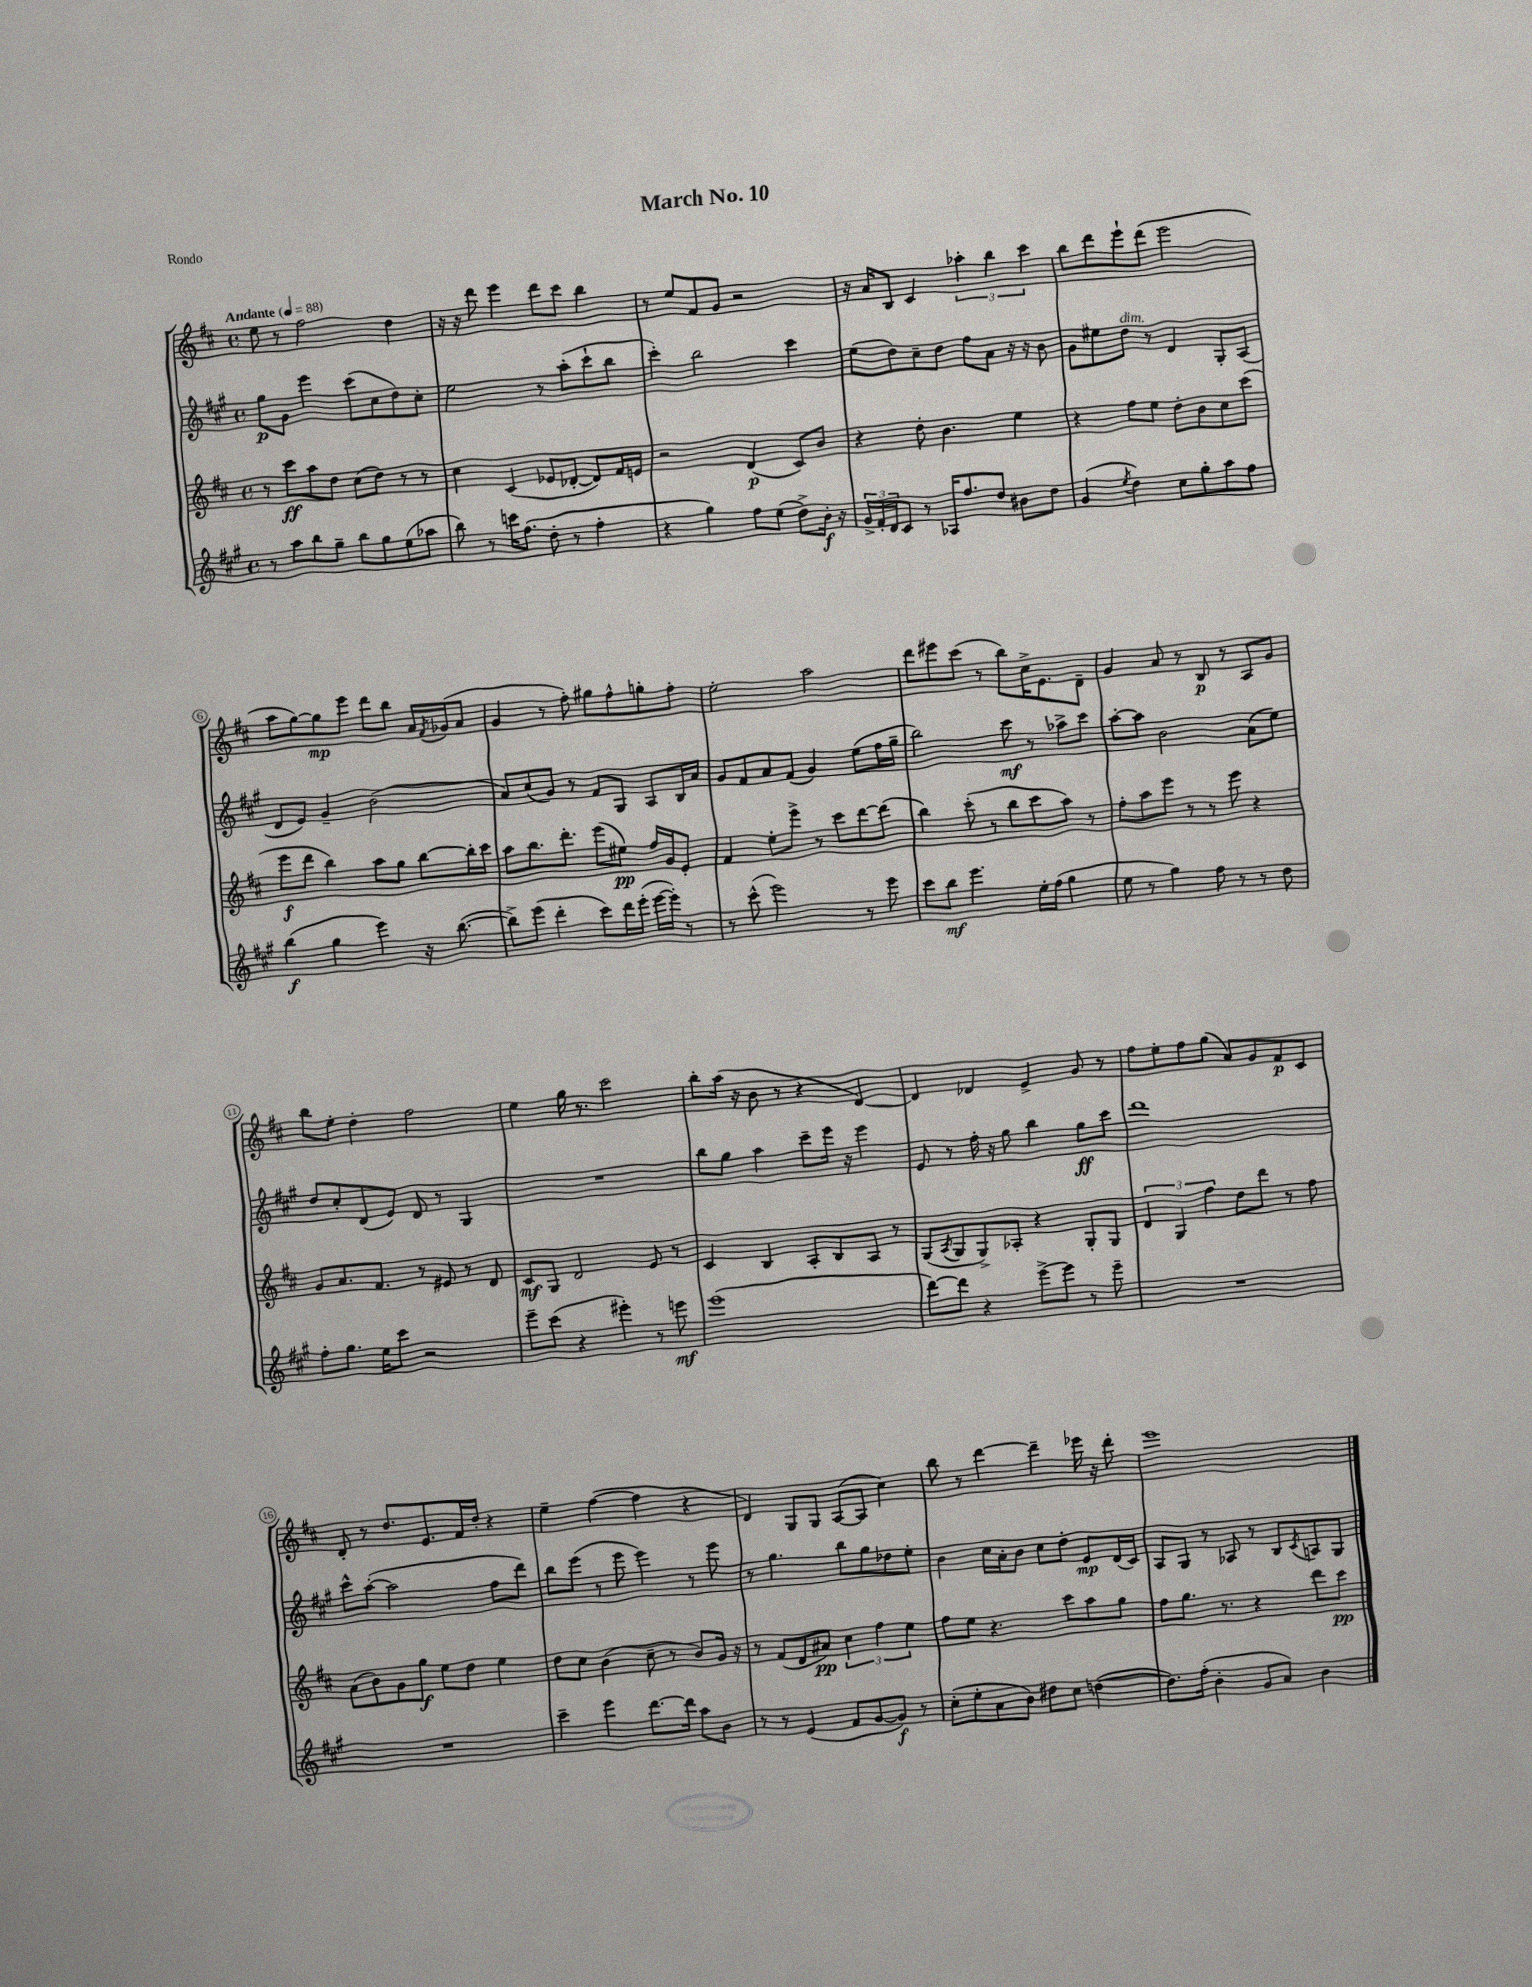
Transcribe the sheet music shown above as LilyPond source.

\header { title = "March No. 10" piece = "Rondo" }
<<
\new StaffGroup <<
\new Staff = "s0" {
    \clef treble \key d \major \defaultTimeSignature \time 4/4 \tempo "Andante" 4 = 88
    e''8 r8 fis''2 d''4 |
    r16 r16 d'''8 e'''4 d'''8 cis'''8 b''4 |
    r8 e''8 fis'8 g'8 r2 |
    r16 a'16 b8 cis'4 \tuplet 3/2 { aes''4-. b''4 cis'''4 } |
    b''8 d'''8 e'''8-! d'''8( e'''2 |
    a''8 g''8~) g''8\mp e'''8 d'''8 b''8 a'16 \acciaccatura { fis'8 } ges'16( a'8 |
    g'4 r8 fis''8-.) gis''8 fis''8-^ g''8-. fis''8-. |
    e''2-. a''2 |
    d'''8 eis'''8 cis'''8( r8 b''8) cis''16-> e'8. d'8-- |
    g'4 a'8 r8 b8\p r8 a8 g'8 |
    b''8 e''8-. d''4-. fis''2 |
    e''4 g''16 r8. cis'''2 |
    b''8-. a''16( r16 b'8 r8 r4 d'4~) |
    d'4 des'4 e'4-> g'8 r8 |
    fis''8 e''8-. fis''8 g''8( a'8) g'8 fis'8\p cis'8 |
    d'8-. r8 d''8. e'8. fis'16 d''16-. r4 |
    e''4-- fis''4~( fis''4 r4 |
    d'4) g8 g8 a8~( a8 cis''4) |
    b''8 r8 d'''4~ d'''4-- ees'''16 r16 d'''8-. |
    e'''1 \bar "|." |
}
\new Staff = "s1" {
    \clef treble \key a \major \defaultTimeSignature \time 4/4
    gis''8\p gis'8 e'''4 cis'''8( cis''8 d''8) cis''8-. |
    e''2 r8 a''8-.( cis'''8-! b''8 |
    cis'''4-.) b''2 cis'''4 |
    e''8( d''8) cis''8-- d''8 fis''8 a'8 r16 r16 b'8 |
    gis'8 eis''8 d''8^\markup { \italic "dim." } r8 d'4 gis8-. a8( |
    d'8 e'8) gis'4-- b'2( |
    a'8) cis''8( gis'8) r8 fis'8 gis8 a8 b16 a'16 |
    gis'8 fis'8 a'8 fis'8( gis'4) e''8( fis''16 gis''16-- |
    b''2) cis'''8\mf r8 aes''8-> cis'''8 |
    a''8~-. a''8 b'2 a'8( e''8) |
    d''8 cis''8-. d'8( e'8) d'8 r8 gis4 |
    R1 |
    b''8 gis''8 a''4 cis'''8-- e'''16 r16 e'''4 |
    e'8 r8 fis''16-. r16 gis''8 b''4 gis''8\ff cis'''8 |
    d'''1 |
    cis'''8-^ a''8~-.( a''2 fis''8 d'''8) |
    b''8 e'''8( r8 e'''8 e'''4) r8 e'''8 |
    r8 gis''4. b''8 gis''8 des''8 e''8-. |
    b'4 cis''16 a'16-. b'8 cis''8 d''8-. e'8\mp d'16( cis'16) |
    a8 gis8 r8 aes8 r8 b8 \acciaccatura { cis'8 } a8 gis8 \bar "|." |
}
\new Staff = "s2" {
    \clef treble \key d \major \defaultTimeSignature \time 4/4
    r8 cis'''8\ff a''8 d''8 cis''8( d''8) r8 r8 |
    cis''4 cis'4( ees'8 des'8~-. des'8) fis'16 e'16 |
    r2 d'4\p( cis'8) b'8 |
    r4 d''8-. b'4. e''4 |
    r4 fis''8 e''8 d''8-. b'8 cis''8 cis'''8( |
    e'''8\f d'''8 b''4) a''8 g''8 b''8~ b''16-. cis'''16 |
    a''8 b''8. d'''8.-. e'''8( eis''8\pp) fis''16 g'16 e'8-. |
    fis'4 e''8-. e'''8-> r8 cis'''8 d'''8~ d'''8( |
    b''4) cis'''8-.( r8 b''8 cis'''8 a''8) r8 |
    fis''8-. a''8 e'''8 r8 r8 e'''8 r4 |
    g'8 a'8. fis'8. r8 eis'8 r8 d'8 |
    cis'8\mf g8 d'2 e'8 r8 |
    cis'4 b4 a8-. b8 a8 r8 |
    g8( \acciaccatura { a8 } g8 g8->) aes8-. r4 g8-. g8 |
    \tuplet 3/2 { d'4 g4 fis''4 } d''8 d'''8 r8 fis''8 |
    a'8( b'8) g'8 g''8\f e''8 d''8 e''4 |
    d''8 cis''8 b'4( cis''8-- r8 b'8) g'16 r16 |
    r8 fis'8( d'8 ais'8\pp) \tuplet 3/2 { cis''4 fis''4 e''4 } |
    fis''8 e''8 r4. cis'''8 a''8 g''8 |
    fis''8 g''8. r8. r4 d'''8 cis'''8\pp \bar "|." |
}
\new Staff = "s3" {
    \clef treble \key a \major \defaultTimeSignature \time 4/4
    r8 a''8 b''8 gis''8-- b''8 gis''8 e''8( aes''8 |
    b''8) r8 c'''16 fis''8.( d''8-. r8 fis''4-. |
    r4 gis''4) fis''8 e''8( d''8->) b'16-.\f r16 |
    \tuplet 3/2 { gis'16-> fis'16-. d'16 } cis'8 r8 aes16 fis''8. d''8 bis'8 d''8 |
    gis'4( \acciaccatura { e''8 } d''4) cis''8 gis''8-. a''8 fis''8 |
    b''4\f( gis''4 e'''4) r16 b''8.~( |
    b''8->) e'''8( d'''4-. cis'''8) d'''16 e'''16-.( e'''16~ e'''16-.) r8 |
    r8 cis'''8-^( e'''2) r8 e'''8 |
    cis'''8 b''8\mf e'''4. e''16-. fis''16( gis''4 |
    e''8 r8 gis''4) fis''8 r8 r8 d''8 |
    fis''8-. gis''8. e''16 cis'''8 r2 |
    e'''8-- cis'''8( r4 eis'''4-.) r8 e'''8\mf |
    e'''1( |
    d'''8~) d'''8 r4 e'''8~-> e'''8 r8 e'''8-- |
    R1 |
    R1 |
    cis'''4-- e'''4 d'''8.~ d'''16 a''8 b'8 |
    r8 r8 e'4( fis'8 gis'8~ gis'8\f) r8 |
    cis''8-.( e''8-. a'8 b'8) dis''8 cis''8 d''4~( |
    d''8.) fis''16-.( b'4-. gis'8 a'8) b'4 \bar "|." |
}
>>
>>
\layout { \context { \Score \override BarNumber.stencil = #(make-stencil-circler 0.1 0.3 ly:text-interface::print) } }
